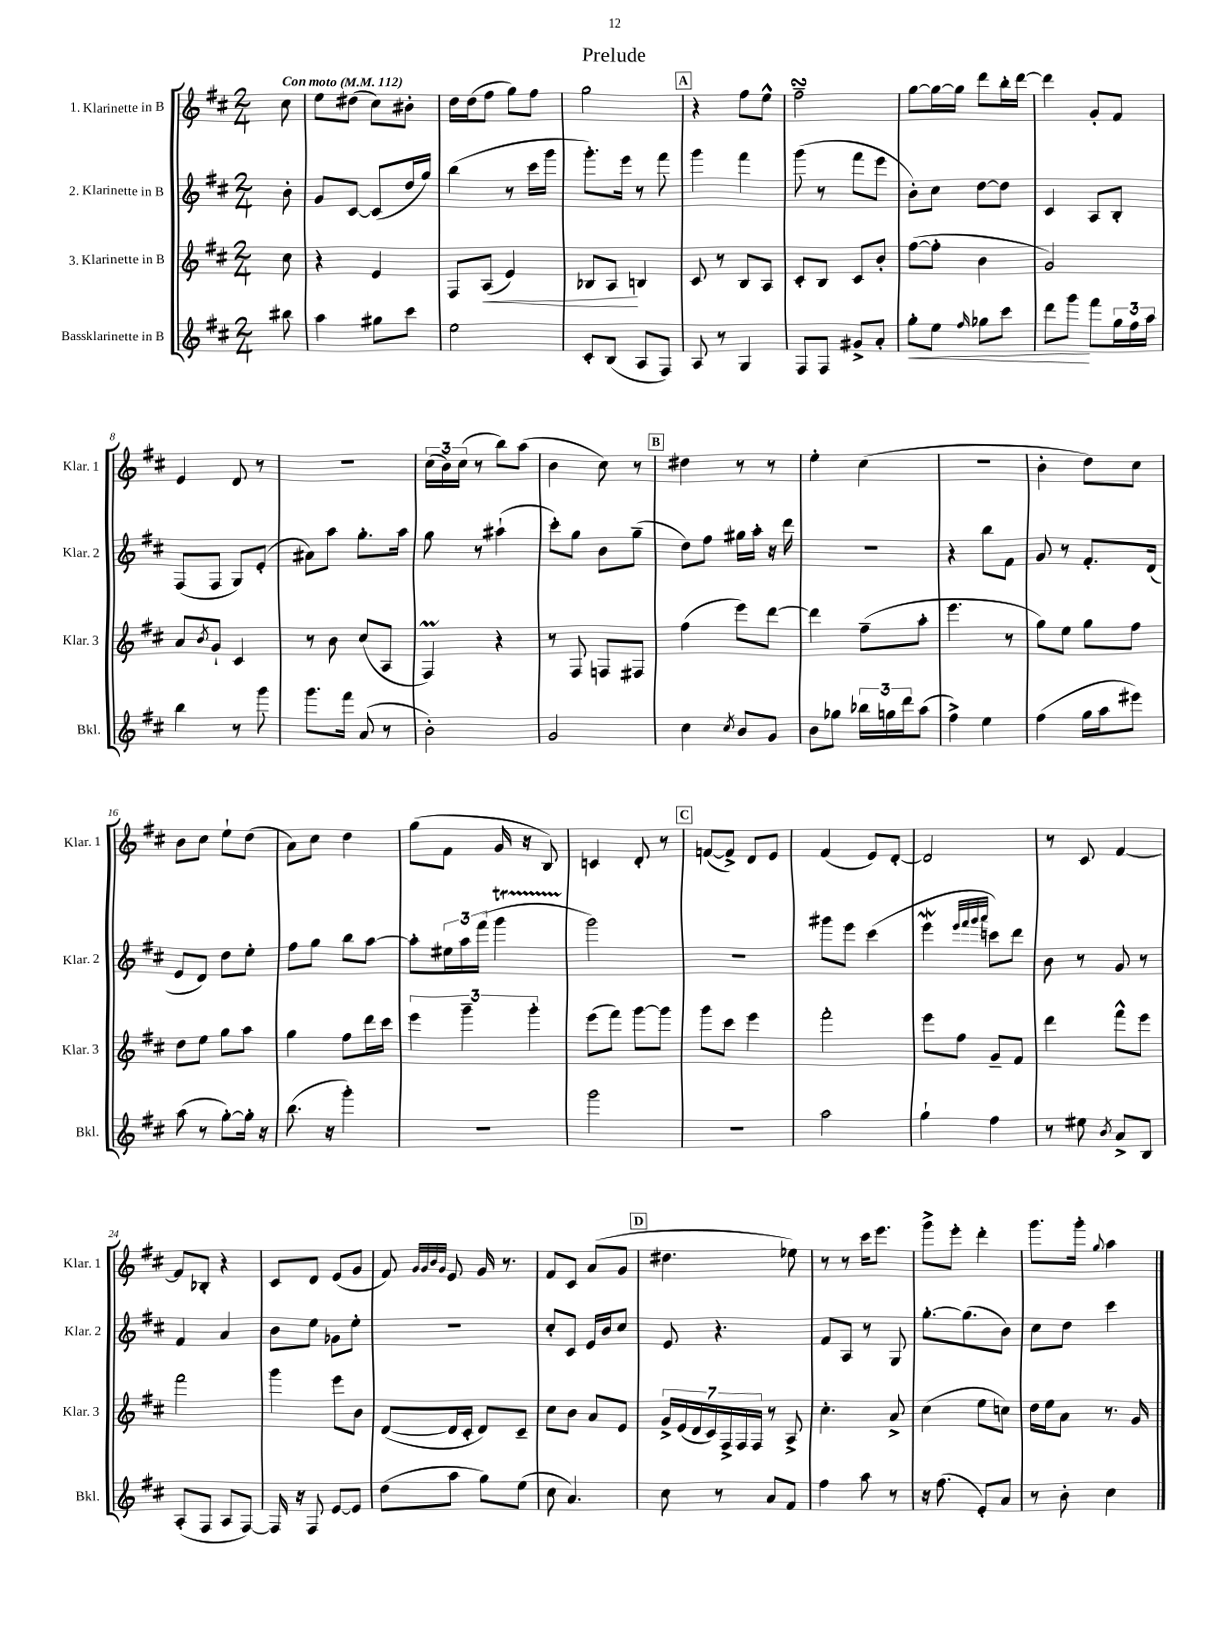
\header { title = "Prelude" }
<<
\new StaffGroup <<
\new Staff = "s0" \with { instrumentName = "1. Klarinette in B" shortInstrumentName = "Klar. 1" } {
    \clef treble \key d \major \numericTimeSignature \time 2/4 \partial 8 \tempo "Con moto" 4 = 112
    cis''8 |
    e''8 dis''8( cis''8) bis'8-. |
    d''16 d''16( fis''8 g''8) fis''8 |
    g''2 |
    \mark \markup { \box "A" } r4 fis''8 e''8-^ |
    fis''2--\turn |
    g''8~ g''16~ g''16 d'''8 b''16-. d'''16~ |
    d'''4 g'8-. fis'8 |
    e'4 d'8 r8 |
    R2 |
    \tuplet 3/2 { cis''16( b'16) cis''16( } r8 b''8) a''8( |
    b'4 cis''8) r8 |
    \mark \markup { \box "B" } dis''4 r8 r8 |
    e''4-. cis''4( |
    R2 |
    b'4-. d''8) cis''8 |
    b'8 cis''8 e''8-! d''8( |
    a'8) cis''8 d''4 |
    g''8( fis'8 g'16 r16 b8) |
    c'4 d'8-. r8 |
    \mark \markup { \box "C" } f'8~( f'8->) d'8 e'8 |
    fis'4( e'8) d'8~-. |
    d'2 |
    r8 cis'8 fis'4~ |
    fis'8 bes8-. r4 |
    cis'8 d'8 e'8( g'8 |
    fis'8) \grace { g'32 g'32 b'32 g'32 } e'8 g'16 r8. |
    fis'8 cis'8 a'8( g'8 |
    \mark \markup { \box "D" } dis''4. ees''8) |
    r8 r8 cis'''16 e'''8. |
    g'''8-> e'''8-. d'''4-. |
    g'''8. g'''16-. \appoggiatura { g''8 } a''4 \bar "|." |
}
\new Staff = "s1" \with { instrumentName = "2. Klarinette in B" shortInstrumentName = "Klar. 2" } {
    \clef treble \key d \major \numericTimeSignature \time 2/4 \partial 8
    b'8-. |
    g'8 cis'8~ cis'8( d''16 g''16) |
    b''4( r8 cis'''16 g'''16 |
    g'''8.-.) e'''16 r8 fis'''8 |
    \mark \markup { \box "A" } g'''4 fis'''4 |
    g'''8( r8 fis'''8 e'''8 |
    b'8-.) cis''8 d''8~ d''8 |
    cis'4 a8 b8-. |
    fis8( fis8 g8) e'8-.( |
    ais'8) a''8 g''8.-. a''16 |
    g''8 r8 ais''4-!( |
    cis'''8-.) g''8 b'8 g''8--( |
    \mark \markup { \box "B" } d''8) fis''8 gis''16 a''16-. r16 d'''16 |
    R2 |
    r4 b''8 fis'8 |
    g'8 r8 fis'8.-. d'16( |
    e'8 d'8) d''8 e''8-. |
    fis''8 g''8 b''8 a''8~ |
    a''8-. \tuplet 3/2 { eis''16 a''16 fis'''16( } g'''4\startTrillSpan |
    g'''2\stopTrillSpan) |
    \mark \markup { \box "C" } r2 |
    gis'''8 e'''8 cis'''4( |
    e'''4\mordent \grace { e'''32 fis'''32 g'''32 a'''32 } c'''8) d'''8 |
    b'8 r8 g'8 r8 |
    fis'4 a'4 |
    b'8 e''8 ges'8 e''8-. |
    R2 |
    cis''8-. cis'8 e'16 b'16 cis''8 |
    \mark \markup { \box "D" } e'8 r4. |
    fis'8 a8 r8 g8 |
    g''8.~-. g''8.( b'8) |
    cis''8 d''8 cis'''4 \bar "|." |
}
\new Staff = "s2" \with { instrumentName = "3. Klarinette in B" shortInstrumentName = "Klar. 3" } {
    \clef treble \key d \major \numericTimeSignature \time 2/4 \partial 8
    cis''8 |
    r4 e'4 |
    fis8 a8\<( e'4) |
    bes8 a8\! b4 |
    \mark \markup { \box "A" } cis'8 r8 b8 a8 |
    cis'8-. b8 cis'8 b'8-. |
    fis''8~( fis''8-. b'4 |
    g'2) |
    a'8 \acciaccatura { b'8 } g'8-! cis'4 |
    r8 b'8 cis''8( a8 |
    fis4\prall) r4 |
    r8 fis8 f8 fis8 |
    \mark \markup { \box "B" } fis''4( e'''8) d'''8~ |
    d'''4 fis''8--( a''8-. |
    e'''4. r8 |
    g''8) e''8 g''8 fis''8 |
    d''8 e''8 g''8 a''8 |
    g''4 fis''8 d'''16 cis'''16 |
    \tuplet 3/2 { e'''4 g'''4-- g'''4-. } |
    e'''8( fis'''8) g'''8~ g'''8 |
    \mark \markup { \box "C" } g'''8 cis'''8 e'''4 |
    fis'''2-. |
    e'''8 fis''8 g'8-- fis'8 |
    d'''4 fis'''8-^ e'''8 |
    fis'''2 |
    g'''4 e'''8 b'8 |
    d'8~( d'16 cis'16-. d'8) cis'8-- |
    cis''8 b'8 a'8 e'8 |
    \mark \markup { \box "D" } \tuplet 7/4 { g'16-> e'16( d'16 cis'16) fis16-> fis16 fis16 } r8 a8-> |
    cis''4.-. a'8-> |
    cis''4( e''8 c''8) |
    d''16 e''16 a'8 r8. g'16 \bar "|." |
}
\new Staff = "s3" \with { instrumentName = "Bassklarinette in B" shortInstrumentName = "Bkl." } {
    \clef treble \key d \major \numericTimeSignature \time 2/4 \partial 8
    bis''8 |
    a''4 gis''8 cis'''8 |
    e''2 |
    cis'8-. b8( a8 fis8) |
    \mark \markup { \box "A" } a8 r8 g4 |
    fis8 fis8 gis'8-> a'8-. |
    g''8-.\< e''8 \grace { fis''16 } ges''8 cis'''8 |
    d'''8 g'''8\! fis'''8 \tuplet 3/2 { g''16 fis''16 a''16 } |
    b''4 r8 g'''8 |
    g'''8. fis'''16 a'8( r8 |
    b'2-.) |
    g'2 |
    \mark \markup { \box "B" } cis''4 \acciaccatura { cis''8 } b'8 g'8 |
    b'8 ges''8 \tuplet 3/2 { bes''16 g''16 d'''16 } a''8( |
    fis''4->) e''4 |
    fis''4( g''16 a''16 eis'''8) |
    a''8( r8 g''8~-.) g''16-. r16 |
    b''8.( r16 g'''4-.) |
    r2 |
    g'''2 |
    \mark \markup { \box "C" } R2 |
    a''2 |
    g''4-! fis''4 |
    r8 eis''8 \acciaccatura { b'8 } a'8-> b8 |
    a8-.( fis8 a8 fis8~) |
    fis16 r16 fis8 e'8~ e'8 |
    d''8( a''8 g''8) e''8( |
    cis''8 a'4.) |
    \mark \markup { \box "D" } cis''8 r8 a'8 fis'8 |
    fis''4 a''8 r8 |
    r16 fis''8.( e'8-.) a'8 |
    r8 b'8-. cis''4 \bar "|." |
}
>>
>>
